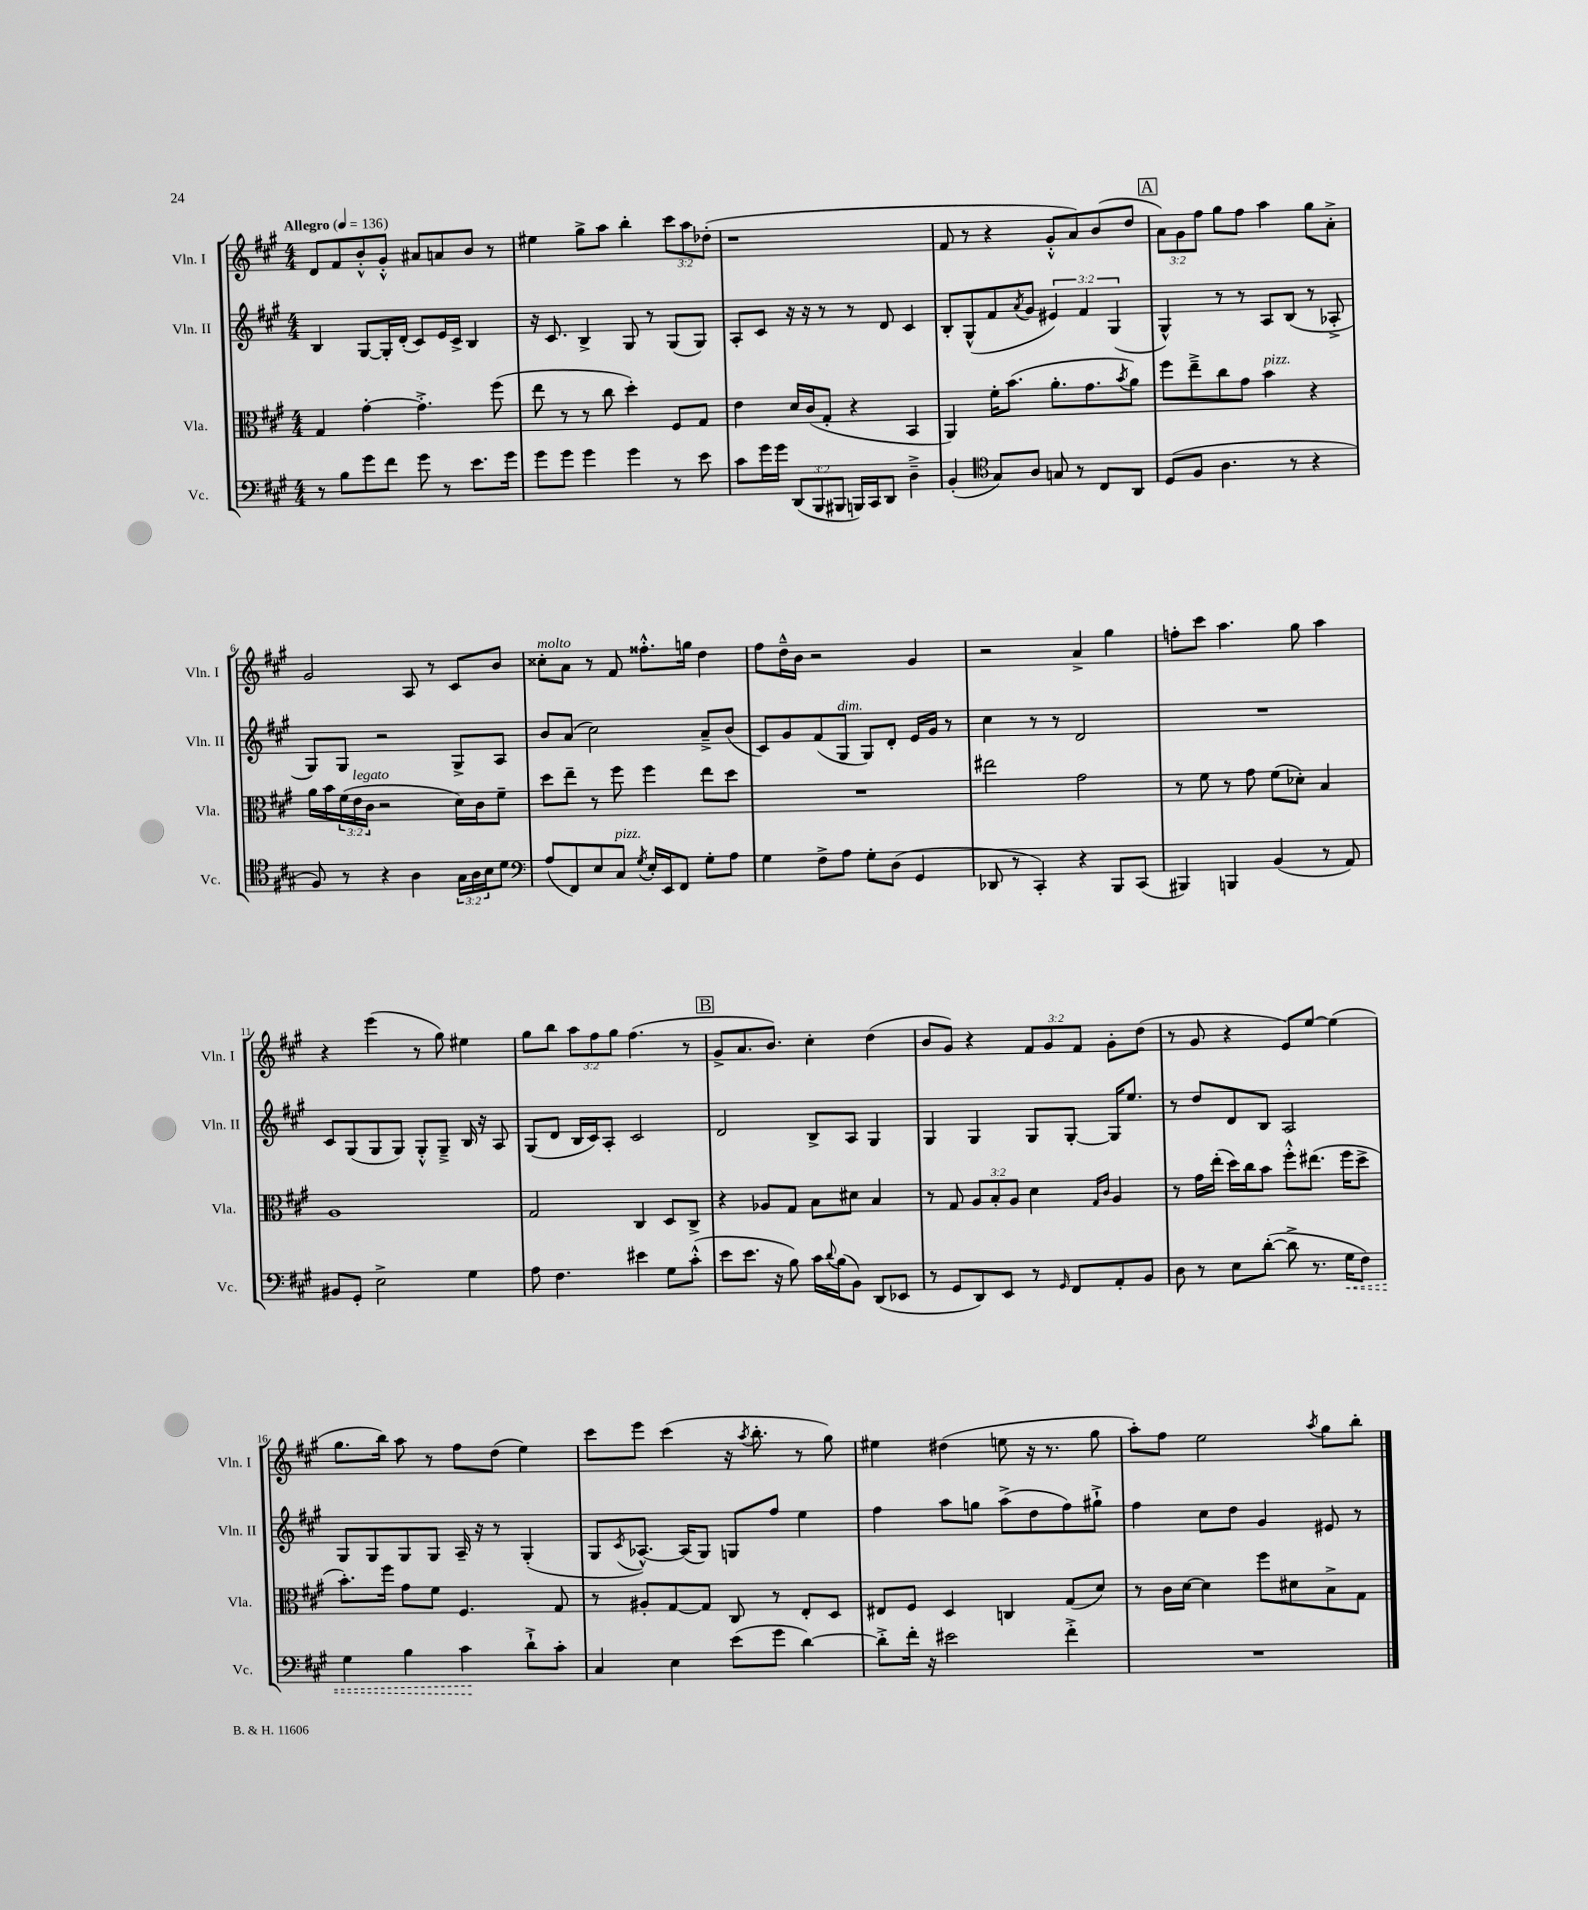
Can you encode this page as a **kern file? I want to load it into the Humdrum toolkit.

**kern	**dynam	**kern	**kern	**kern
*part4	*part4	*part3	*part2	*part1
*staff4	*staff4	*staff3	*staff2	*staff1
*I"Vc.	*	*I"Vla.	*I"Vln. II	*I"Vln. I
*I'Vc.	*	*I'Vla.	*I'Vln. II	*I'Vln. I
*clefF4	*	*clefC3	*clefG2	*clefG2
*k[f#c#g#]	*	*k[f#c#g#]	*k[f#c#g#]	*k[f#c#g#]
*M4/4	*	*M4/4	*M4/4	*M4/4
*MM136	*	*MM136	*MM136	*MM136
=1	=1	=1	=1	=1
!	!	!	!	!LO:TX:a:B:t=Allegro
8r	.	4G#/	4B/	8d/L
8B\L	.	.	.	8f#/
8g#\	.	[4g#'\	[8G#/L	8b'^^/
8f#\J	.	.	16G#'/L]	8g#'^^/J
.	.	.	(16d'/JJ	.
8g#\	.	4.g#'^\]	8c#/L)	8a#X/L
8r	.	.	16e/L	8an/
.	.	.	16c#^/JJ	.
8.e\L	.	.	4B/	8b/J
.	.	(8ff#\	.	8r
16g#\Jk	.	.	.	.
=2	=2	=2	=2	=2
8g#\L	.	8ee\	16r	4ee#X\
.	.	.	8.c#/	.
8g#\J	.	8r	.	.
4g#\	.	8r	4B^/	8gg#^\L
.	.	8cc#\	.	8aa\J
4g#\	.	4dd'\)	8G#/	4bb'\
.	.	.	8r	.
8r	.	8F#/L	(8G#/L	12ccc#\L
.	.	.	.	12aa\
8e\	.	8G#/J	8G#/J)	.
.	.	.	.	(12dd-X'\J
=3	=3	=3	=3	=3
8c#\L	.	4e\	8A'/L	1r
16g#\L	.	.	8c#/J	.
16g#\JJ	.	.	.	.
(12DD/L	.	16d/LL	16r	.
.	.	(16c#/J	16r	.
12BBB/	.	.	.	.
.	.	8G#'/J	8r	.
12BBB#X/J	.	.	.	.
16BBBn/LL)	.	4r	8r	.
16CC#/J	.	.	.	.
8DD/J	.	.	8d/	.
4D~^\	.	4BB/	4c#/	.
=4	=4	=4	=4	=4
(4BB'/	.	4AA/)	8B'/L	8f#/
.	.	.	(8G#^^/	8r
*clefC4	*	*	*	*
8G#/L)	.	16f#'\KL	8f#/	4r
.	.	(8.b\J	.	.
.	.	.	8qa/	.
8A/J	.	.	8g#/J	.
8Gn/	.	8.a'\L	6e#X/)	8g#'^^/L
8r	.	.	.	8a/)
.	.	.	6f#/	.
.	.	8.g#\	.	.
8C#/L	.	.	.	(8b/
.	.	.	(6G#/	.
.	.	8qb/	.	.
8AA/J	.	8a\J)	.	8dd/J
!!LO:REH:place=s1:t=A
=5	=5	=5	=5	=5
(8D/L	.	8ff#\L	4G#^^/)	12a\L)
.	.	.	.	12g#\
8F#/J	.	8ee~^\	.	.
.	.	.	.	12ff#\J
4.A\	.	8cc#\	8r	8gg#\L
.	.	8g#\J	8r	8ff#\J
!	!	!LO:TX:a:i:t=pizz.	!	!
.	.	4b\	8A/L	4aa\
8r	.	.	(8B/J	.
4r	.	4r	8r	8gg#\L
.	.	.	8A-X'^/	8a'^\J
!!LO:LB:g=z
=6	=6	=6	=6	=6
8F#/)	.	16a\LL	8G#/L)	2g#/
.	.	16b\	.	.
8r	.	(24f#\	8G#/J	.
!	!	!LO:TX:a:i:t=legato	!	!
.	.	24e\	.	.
.	.	24c#\JJ	.	.
4r	.	2r	2r	.
4A\	.	.	.	8A/
.	.	.	.	8r
24G#\LL	.	16d\LL)	8G#^/L	8c#/L
24A\	.	.	.	.
.	.	16c#\J	.	.
24B\J	.	.	.	.
8d\J	.	8f#~\J	8A/J	8b/J
=7	=7	=7	=7	=7
*clefF4	*	*	*	*
!	!	!	!	!LO:TX:a:i:t=molto
(8A/L	.	8dd\L	8b/L	8cc##X'\L
8FF#/)	.	8ee~\J	(8a/J	8a\J
8E/	.	8r	2cc#\)	8r
!LO:TX:a:i:t=pizz.	!	!	!	!
8C#/J	.	8ff#\	.	8f#/
8qG#/	.	.	.	.
16E'/LL	.	4ff#\	.	8.ff##X'^^\L
16EE/J	.	.	.	.
8FF#/J	.	.	.	.
.	.	.	.	16ggn\Jk
8G#'\L	.	8ee\L	8a~^/L	4dd\
8A\J	.	8dd\J	(8b/J	.
=8	=8	=8	=8	=8
4G#\	.	1r	8c#/L)	8ff#\L
.	.	.	8g#/	16dd~^^\L
.	.	.	.	16b\JJ
8F#^\L	.	.	(8f#/	2r
!	!	!	!LO:TX:a:i:t=dim.	!
8A\J	.	.	8G#/J	.
8G#'\L	.	.	8G#/L)	.
(8D\J	.	.	8d'/J	.
4GG#/	.	.	16e/LL	4g#/
.	.	.	16g#/JJ	.
.	.	.	8r	.
=9	=9	=9	=9	=9
8DD-X/	.	2ee#X\	4cc#\	2r
8r	.	.	.	.
4CC#'/)	.	.	8r	.
.	.	.	8r	.
4r	.	2g#\	2d/	4a^/
8BBB/L	.	.	.	4gg#\
(8CC#/J	.	.	.	.
=10	=10	=10	=10	=10
4BBB#X/)	.	8r	1r	8ffn'\L
.	.	8f#\	.	8ccc#\J
4BBBn/	.	8r	.	4.aa\
.	.	8g#\	.	.
(4BB/	.	(8f#\L	.	.
.	.	8d-X'\J)	.	8gg#\
8r	.	4B/	.	4aa\
8AA/)	.	.	.	.
!!LO:LB:g=z
=11	=11	=11	=11	=11
8BB#X/L	.	1A	8c#/L	4r
8GG#'/J	.	.	(8G#/	.
2E^\	.	.	8G#/	(4eee\
.	.	.	8G#/J)	.
.	.	.	8G#'^^/L	8r
.	.	.	8G#~^/J	8gg#\)
4G#\	.	.	16B/	4ee#X\
.	.	.	16r	.
.	.	.	8A/	.
=12	=12	=12	=12	=12
8A\	.	2G#/	(8G#/L	8gg#\L
4.F#\	.	.	8d/J	8bb\J
.	.	.	16B/LL	12aa\L
.	.	.	16c#/J)	.
.	.	.	.	12ff#\
.	.	.	8A'/J	.
.	.	.	.	12gg#\J
4e#X\	.	4C#/	2c#/	(4.ff#\
8G#\L	.	8D/L	.	.
(8c#'^^\J	.	8C#^/J	.	8r
!!LO:REH:place=s1:t=B
=13	=13	=13	=13	=13
8e\L	.	4r	2d/	8g#^/L
8.e\J	.	.	.	8.a/
.	.	8A-X/L	.	.
16r	.	.	.	8.b/J)
8B\)	.	8G#/J	.	.
16c#\LL	.	8B\L	8B^/L	4cc#'\
8qqd/	.	.	.	.
(16B\J	.	.	.	.
8BB\J)	.	8d#X\J	8A/J	.
(8DD/L	.	4B/	4G#/	(4dd\
8EE-X/J	.	.	.	.
=14	=14	=14	=14	=14
8r	.	8r	4G#/	8b/L
8GG#/L	.	8G#/	.	8g#/J)
8DD/)	.	12A/L	4G#/	4r
.	.	12B'/	.	.
8EE/J	.	.	.	.
.	.	12A/J	.	.
8r	.	4d\	8G#/L	12f#/L
.	.	.	.	12g#/
16qqGG#/	.	.	.	.
8FF#/L	.	.	[8G#'/J	.
.	.	.	.	12f#/J
.	.	16qqG#/LL	.	.
.	.	16qqc#/JJ	.	.
8AA'/	.	4A/	16G#/KL]	8g#'\L
.	.	.	8.ee/J	.
8BB/J	.	.	.	(8dd\J
=15	=15	=15	=15	=15
8D\	.	8r	8r	8r
8r	.	16g#\LL	8dd/L	8g#/
.	.	(16ee'\JJ	.	.
8E\L	.	16dd\LL)	8d/	4r
.	.	16cc#\J	.	.
([8d'\J	.	8b\J	8B/J	.
8d^\]	.	8ff#'^^\L	2A/	8e/L)
8.r	.	(8.ee#X\J	.	[8ee/J
.	.	.	.	(4ee\]
!	!LO:HP:b	!	!	!
16G#\KL	<	16ff#\KL	.	.
8F#\J)	.	8dd^\J	.	.
!!LO:LB:g=z
=16	=16	=16	=16	=16
4G#\	.	8.b'\L)	8G#/L	8.gg#\L
.	.	.	8G#/	.
.	.	16ff#\Jk	.	16bb\Jk)
4B\	.	8g#\L	8G#/	8aa\
.	.	8f#\J	8G#/J	8r
4c#\	.	4.F#/	16A~/	8ff#\L
.	.	.	16r	.
.	.	.	8r	(8dd\J
8d`^\L	[	.	(4G#'/	4ee\)
8c#'\J	.	8G#/	.	.
=17	=17	=17	=17	=17
4C#/	.	8r	8G#/L	8ccc#\L
.	.	.	8qc#/	.
.	.	8A#X'/L	[8.A-X^^/J)	8eee\J
4E\	.	[8G#/	.	(4ccc#\
.	.	.	(16A-/KL]	.
.	.	8G#/J]	8G#/J)	.
(8e\L	.	8C#/	8Gn/L	16r
.	.	.	.	8qaa/
.	.	.	.	8.bb'\
8g#\J	.	8r	8ff#/J	.
[4d\)	.	8E'/L	4ee\	8r
.	.	8D/J	.	8gg#\)
=18	=18	=18	=18	=18
8d'^\L]	.	8E#X/L	4ff#\	4ee#X\
16f#'\Jk	.	8F#/J	.	.
16r	.	.	.	.
2e#X\	.	4D/	8aa\L	(4dd#X\
.	.	.	8ggn\J	.
.	.	4Cn/	(8aa^\L	8een\
.	.	.	8dd\	16r
.	.	.	.	8.r
4f#'^\	.	(8G#/L	8ff#\)	.
.	.	8d/J)	8gg#X`^\J	8gg#\
=19	=19	=19	=19	=19
1r	.	8r	4ff#\	8aa'\L)
.	.	16c#\LL	.	8ff#\J
.	.	[16d\JJ	.	.
.	.	4d\]	8cc#\L	2ee\
.	.	.	8dd\J	.
.	.	8ff#\L	4g#/	.
.	.	8d#X\	.	.
.	.	.	.	8qaa/
.	.	8B^\	8e#X/	8gg#\L
.	.	8G#\J	8r	8bb'\J
==	==	==	==	==
*-	*-	*-	*-	*-
